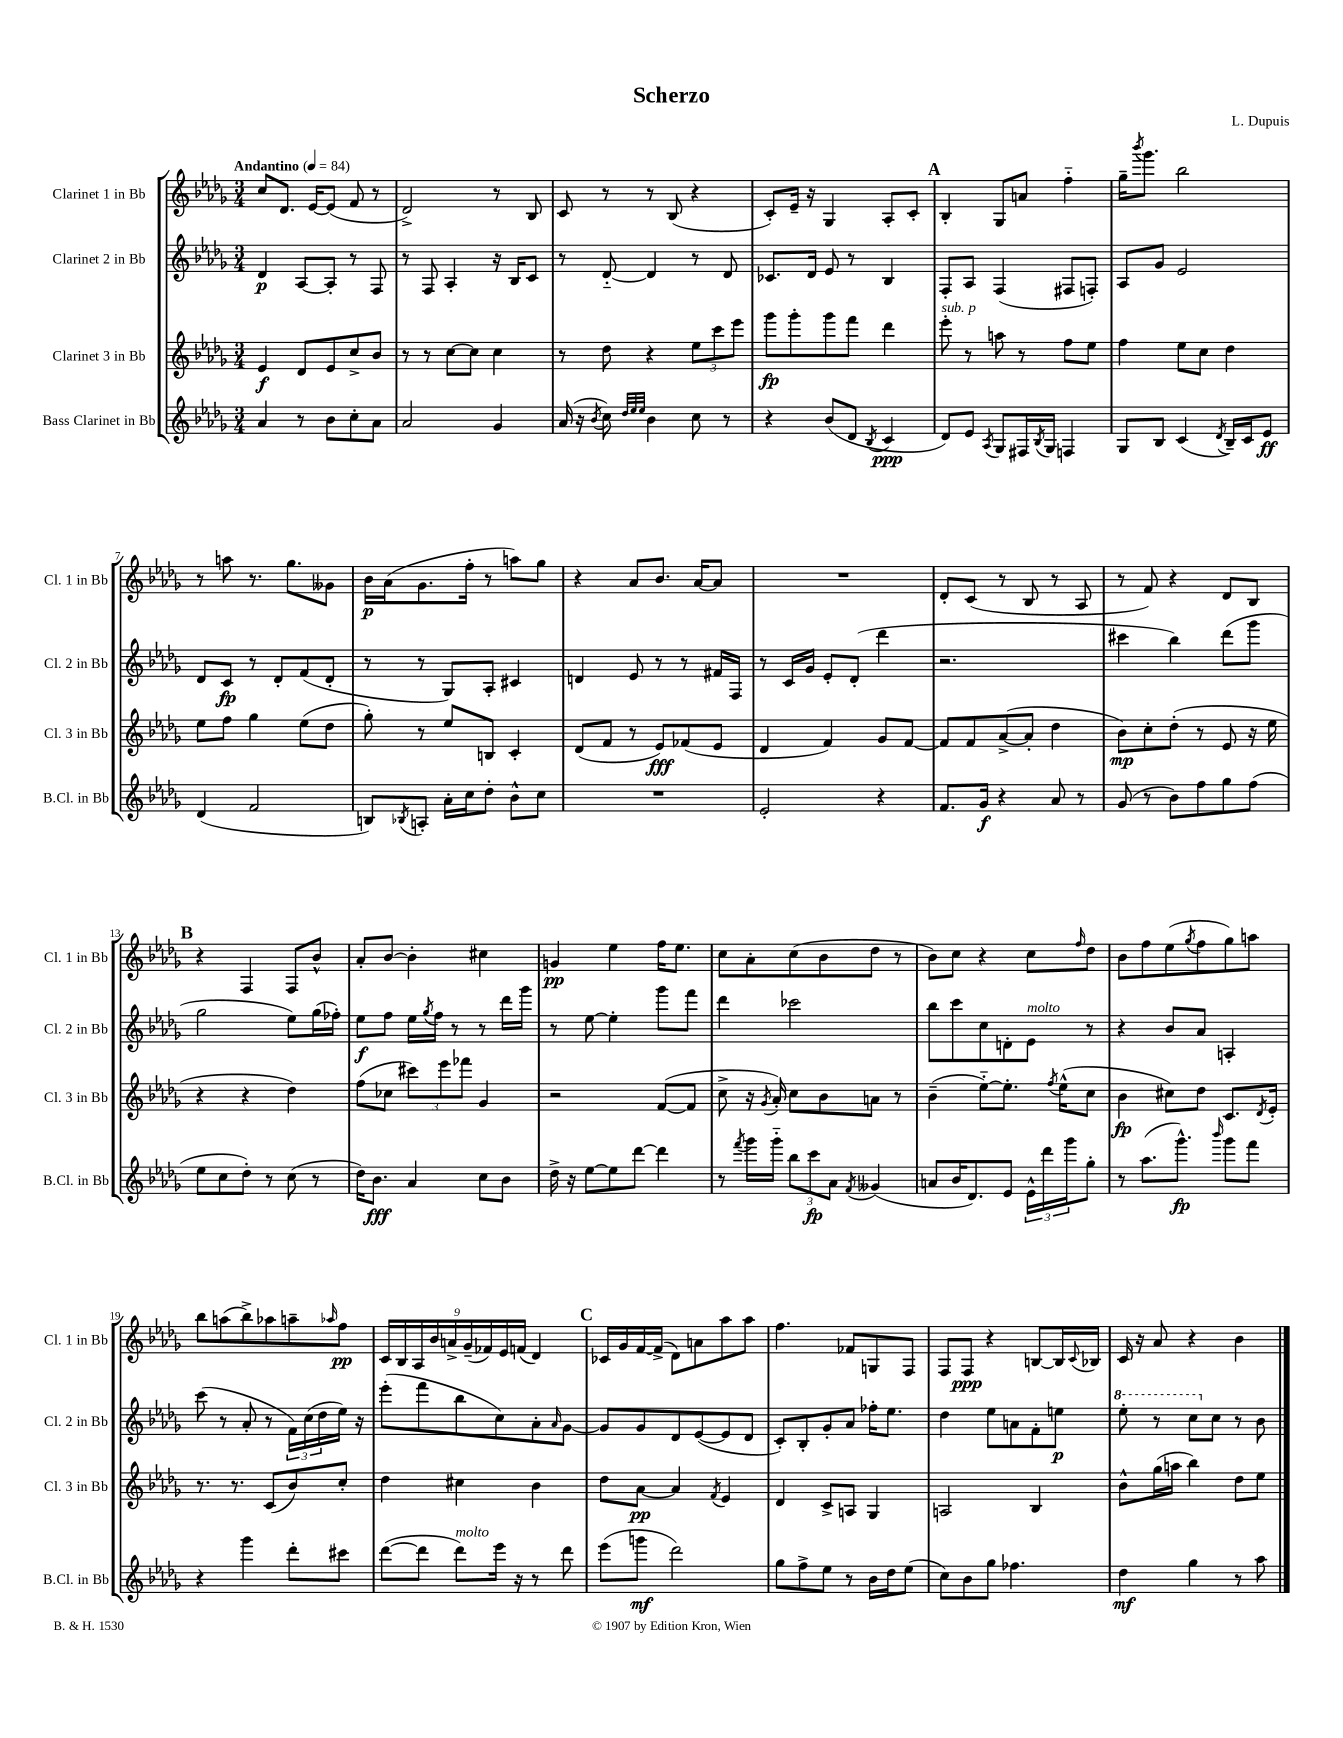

**kern	**dynam	**kern	**dynam	**kern	**dynam	**kern	**dynam
*part4	*part4	*part3	*part3	*part2	*part2	*part1	*part1
*staff4	*staff4	*staff3	*staff3	*staff2	*staff2	*staff1	*staff1
*I"Bass Clarinet in Bb	*	*I"Clarinet 3 in Bb	*	*I"Clarinet 2 in Bb	*	*I"Clarinet 1 in Bb	*
*I'B.Cl. in Bb	*	*I'Cl. 3 in Bb	*	*I'Cl. 2 in Bb	*	*I'Cl. 1 in Bb	*
*clefG2	*	*clefG2	*	*clefG2	*	*clefG2	*
*k[b-e-a-d-g-]	*	*k[b-e-a-d-g-]	*	*k[b-e-a-d-g-]	*	*k[b-e-a-d-g-]	*
*M3/4	*	*M3/4	*	*M3/4	*	*M3/4	*
*MM84	*	*MM84	*	*MM84	*	*MM84	*
=1	=1	=1	=1	=1	=1	=1	=1
!	!	!	!	!	!	!LO:TX:a:B:t=Andantino	!
4a-/	.	4e-/	f	4d-/	p	8cc/L	.
.	.	.	.	.	.	8.d-/J	.
8r	.	8d-/L	.	[8A-/L	.	.	.
.	.	.	.	.	.	[16e-/KL	.
8b-\L	.	8e-/	.	8A-'/J]	.	(8e-/J]	.
8cc'\	.	8cc^/	.	8r	.	8f/	.
8a-\J	.	8b-/J	.	8F/	.	8r	.
=2	=2	=2	=2	=2	=2	=2	=2
2a-/	.	8r	.	8r	.	2d-^/)	.
.	.	8r	.	8F/	.	.	.
.	.	[8cc\L	.	4A-'/	.	.	.
.	.	8cc\J]	.	.	.	.	.
4g-/	.	4cc\	.	16r	.	8r	.
.	.	.	.	16B-/KL	.	.	.
.	.	.	.	8c/J	.	8B-/	.
=3	=3	=3	=3	=3	=3	=3	=3
(16a-/	.	8r	.	8r	.	8c/	.
16r	.	.	.	.	.	.	.
8qb-/	.	.	.	.	.	.	.
8cc\)	.	8dd-\	.	[8d-/	.	8r	.
32qqdd-/LLL	.	.	.	.	.	.	.
32qqee-/	.	.	.	.	.	.	.
32qqee-/JJJ	.	.	.	.	.	.	.
4b-\	.	4r	.	4d-/]	.	8r	.
.	.	.	.	.	.	(8B-/	.
8cc\	.	12ee-\L	.	8r	.	4r	.
.	.	12ccc\	.	.	.	.	.
8r	.	.	.	8d-/	.	.	.
.	.	12eee-\J	.	.	.	.	.
=4	=4	=4	=4	=4	=4	=4	=4
4r	.	8ggg-\L	fp	8.c-X/L	.	8c'/L)	.
.	.	8ggg-'\	.	.	.	16e-~/Jk	.
.	.	.	.	16d-/Jk	.	16r	.
(8b-/L	.	8ggg-\	.	8e-/	.	4G-/	.
8d-/J	.	8fff\J	.	8r	.	.	.
8qB-/	.	.	.	.	.	.	.
4c/	ppp	4ddd-\	.	4B-/	.	8A-'/L	.
.	.	.	.	.	.	8c'/J	.
!!LO:REH:place=s1:t=A
=5	=5	=5	=5	=5	=5	=5	=5
!	!	!LO:TX:a:i:t=sub. p	!	!	!	!	!
8d-/L)	.	8eee-'\	.	8F'/L	.	4B-'/	.
8e-/J	.	8r	.	8A-/J	.	.	.
8qA-/	.	.	.	.	.	.	.
8G-/L	.	8aan\	.	(4F/	.	8G-/L	.
16F#X/L	.	8r	.	.	.	8an/J	.
8qB-/	.	.	.	.	.	.	.
16G-/JJ	.	.	.	.	.	.	.
4Fn/	.	8ff\L	.	8F#X/L	.	4ff\	.
.	.	8ee-\J	.	8Fn'/J)	.	.	.
=6	=6	=6	=6	=6	=6	=6	=6
8G-/L	.	4ff\	.	8A-/L	.	16gg-~\KL	.
.	.	.	.	.	.	8qbbb-/	.
.	.	.	.	.	.	8.ggg-\J	.
8B-/J	.	.	.	8g-/J	.	.	.
(4c/	.	8ee-\L	.	2e-/	.	2bb-\	.
.	.	8cc\J	.	.	.	.	.
8qd-/	.	.	.	.	.	.	.
16B-~/LL)	.	4dd-\	.	.	.	.	.
16c/J	.	.	.	.	.	.	.
8e-/J	ff	.	.	.	.	.	.
!!LO:LB:g=z
=7	=7	=7	=7	=7	=7	=7	=7
(4d-/	.	8ee-\L	.	8d-/L	.	8r	.
.	.	8ff\J	.	8c/J	fp	8aan\	.
2f/	.	4gg-\	.	8r	.	8.r	.
.	.	.	.	8d-'/L	.	.	.
.	.	.	.	.	.	8.gg-\L	.
.	.	(8ee-\L	.	(8f/	.	.	.
.	.	8dd-\J	.	8d-'/J	.	8g--X\J	.
=8	=8	=8	=8	=8	=8	=8	=8
8Bn/L)	.	8gg-'\)	.	8r	.	16b-\LL	p
.	.	.	.	.	.	(16a-\J	.
8qB-X/	.	.	.	.	.	.	.
8An'/J	.	8r	.	8r	.	8.g-\	.
16a-'\LL	.	8ee-/L	.	8G-/L)	.	.	.
16cc\J	.	.	.	.	.	16ff'\Jk	.
8dd-'\J	.	8Bn/J	.	8A-'/J	.	8r	.
8b-^^\L	.	4c'/	.	4c#X/	.	8aan\L)	.
8cc\J	.	.	.	.	.	8gg-\J	.
=9	=9	=9	=9	=9	=9	=9	=9
2.r	.	(8d-/L	.	4dn/	.	4r	.
.	.	8f/J	.	.	.	.	.
.	.	8r	.	8e-/	.	8a-/L	.
.	.	8e-/L)	fff	8r	.	8.b-/J	.
.	.	(8f-X/	.	8r	.	.	.
.	.	.	.	.	.	[16a-/KL	.
.	.	8e-/J	.	16f#X/LL	.	8a-/J]	.
.	.	.	.	16F/JJ	.	.	.
=10	=10	=10	=10	=10	=10	=10	=10
2e-'/	.	4d-/	.	8r	.	2.r	.
.	.	.	.	16c/LL	.	.	.
.	.	.	.	16g-/JJ	.	.	.
.	.	4f/)	.	8e-'/L	.	.	.
.	.	.	.	(8d-'/J	.	.	.
4r	.	8g-/L	.	4ddd-\	.	.	.
.	.	[8f/J	.	.	.	.	.
=11	=11	=11	=11	=11	=11	=11	=11
8.f/L	.	8f/L]	.	2.r	.	8d-'/L	.
.	.	8f/	.	.	.	(8c/J	.
16g-/Jk	f	.	.	.	.	.	.
4r	.	([8a-^/	.	.	.	8r	.
.	.	8a-'/J]	.	.	.	8B-/	.
8a-/	.	4dd-\	.	.	.	8r	.
8r	.	.	.	.	.	8A-/	.
=12	=12	=12	=12	=12	=12	=12	=12
(8g-/	.	8b-\L)	mp	4ccc#X\	.	8r	.
8r	.	8cc'\	.	.	.	8f/)	.
8b-\L)	.	(8dd-'\J	.	4bb-\)	.	4r	.
8ff\	.	8r	.	.	.	.	.
8gg-\	.	8e-/	.	(8ddd-\L	.	8d-/L	.
(8ff\J	.	16r	.	8ggg-\J	.	8B-/J	.
.	.	16ee-\	.	.	.	.	.
!!LO:LB:g=z
!!LO:REH:place=s1:t=B
=13	=13	=13	=13	=13	=13	=13	=13
8ee-\L	.	4r	.	2gg-\	.	4r	.
8cc\	.	.	.	.	.	.	.
8dd-'\J)	.	4r	.	.	.	4F/	.
8r	.	.	.	.	.	.	.
(8cc\	.	4dd-\)	.	8ee-\L)	.	8F/L	.
8r	.	.	.	(16gg-\L	.	8b-^^/J	.
.	.	.	.	16ff-X'\JJ)	.	.	.
=14	=14	=14	=14	=14	=14	=14	=14
16dd-\KL)	.	(8ff\L	.	8ee-\L	f	8a-'/L	.
8.b-\J	fff	.	.	.	.	.	.
.	.	8cc-X\J	.	8ff\J	.	[8b-/J	.
4a-/	.	12ccc#X\L)	.	16ee-\LL	.	4b-'\]	.
.	.	.	.	8qgg-/	.	.	.
.	.	.	.	16ff\JJ	.	.	.
.	.	12eee-\	.	.	.	.	.
.	.	.	.	8r	.	.	.
.	.	12fff-X\J	.	.	.	.	.
8cc\L	.	4g-/	.	8r	.	4cc#X\	.
8b-\J	.	.	.	16ddd-\LL	.	.	.
.	.	.	.	16ggg-\JJ	.	.	.
=15	=15	=15	=15	=15	=15	=15	=15
16dd-^\	.	2r	.	8r	.	4gn/	pp
16r	.	.	.	.	.	.	.
[8ee-\L	.	.	.	[8ee-\	.	.	.
8ee-\]	.	.	.	4ee-'\]	.	4ee-\	.
[8ddd-\J	.	.	.	.	.	.	.
4ddd-\]	.	([8f/L	.	8ggg-\L	.	16ff\KL	.
.	.	.	.	.	.	8.ee-\J	.
.	.	8f/J]	.	8fff\J	.	.	.
=16	=16	=16	=16	=16	=16	=16	=16
8r	.	8cc^\	.	4ddd-\	.	8cc\L	.
8qfff/	.	.	.	.	.	.	.
16ggg-\LL	.	16r	.	.	.	8a-'\	.
.	.	8qg-/	.	.	.	.	.
16ggg-\JJ	.	16a-'/)	.	.	.	.	.
12bb-\L	.	8cc\L	.	2ccc-X\	.	(8cc\	.
12ccc\	fp	.	.	.	.	.	.
.	.	8b-\	.	.	.	8b-\	.
12a-\J	.	.	.	.	.	.	.
8qf/	.	.	.	.	.	.	.
(4g--X/	.	8an\J	.	.	.	8dd-\J	.
.	.	8r	.	.	.	8r	.
=17	=17	=17	=17	=17	=17	=17	=17
8an/L	.	(4b-~\	.	8bb-\L	.	8b-\L)	.
16b-/K	.	.	.	8ccc\	.	8cc\J	.
8.d-/)	.	.	.	.	.	.	.
.	.	[8ee-\L)	.	8cc\	.	4r	.
8e-/J	.	8.ee-'\J]	.	8dn'\	.	.	.
!	!	!	!	!LO:TX:a:i:t=molto	!	!	!
24e-^^\LL	.	.	.	8e-\J	.	8cc\L	.
24ddd-\	.	.	.	.	.	.	.
.	.	8qff/	.	.	.	.	.
.	.	(16ee-^^\KL	.	.	.	.	.
24ggg-\J	.	.	.	.	.	.	.
.	.	.	.	.	.	16qqff/	.
8gg-'\J	.	8cc\J	.	8r	.	8dd-\J	.
=18	=18	=18	=18	=18	=18	=18	=18
8r	.	4b-\	fp	4r	.	8b-\L	.
(8.aa-\L	.	.	.	.	.	8ff\	.
.	.	8cc#X\L)	.	8b-/L	.	(8ee-\	.
8.ggg-^^\J)	fp	.	.	.	.	.	.
.	.	.	.	.	.	8qgg-/	.
.	.	8dd-\J	.	8a-/J	.	8ff\	.
16qqbbb-/	.	.	.	.	.	.	.
8ggg-\L	.	8.c/L	.	4An'/	.	8gg-\)	.
8fff\J	.	.	.	.	.	8aan\J	.
.	.	8qd-/	.	.	.	.	.
.	.	16e-'/Jk	.	.	.	.	.
!!LO:LB:g=z
=19	=19	=19	=19	=19	=19	=19	=19
4r	.	8.r	.	(8ccc\	.	8bb-\L	.
.	.	.	.	8r	.	(8aan\	.
.	.	8.r	.	.	.	.	.
4ggg-\	.	.	.	8a-'/	.	8bb-^\)	.
.	.	(8c/L	.	8r	.	8aa-X\	.
8ddd-'\L	.	8b-/)	.	24f\LL)	.	8aan~\	.
.	.	.	.	(24cc\	.	.	.
.	.	.	.	24dd-\	.	.	.
.	.	.	.	.	.	16qqaa-X/	.
8ccc#X\J	.	8cc'/J	.	16ee-\JJ)	.	8ff\J	pp
.	.	.	.	16r	.	.	.
=20	=20	=20	=20	=20	=20	=20	=20
([8ddd-\L	.	4dd-\	.	(8eee-'\L	.	18c/LL	.
.	.	.	.	.	.	18B-/	.
.	.	.	.	.	.	18A-/	.
8ddd-\J]	.	.	.	8fff\	.	.	.
.	.	.	.	.	.	18b-/	.
.	.	.	.	.	.	18an^/	.
!LO:TX:a:i:t=molto	!	!	!	!	!	!	!
8ddd-\L)	.	4cc#X\	.	8bb-\	.	.	.
.	.	.	.	.	.	(18g-~/	.
.	.	.	.	.	.	18f-X/)	.
16eee-\Jk	.	.	.	8cc\)	.	.	.
.	.	.	.	.	.	18e-/	.
16r	.	.	.	.	.	.	.
.	.	.	.	.	.	(18fn/JJ	.
8r	.	4b-\	.	8a-'\	.	4d-/)	.
.	.	.	.	16qqa-/	.	.	.
8ddd-\	.	.	.	[8g-\J	.	.	.
!!LO:REH:place=s1:t=C
=21	=21	=21	=21	=21	=21	=21	=21
(8eee-\L	.	8dd-\L	.	8g-/L]	.	16c-X/LL	.
.	.	.	.	.	.	16g-/	.
8gggn\J	mf	[8a-\J	pp	8g-/	.	[16f/	.
.	.	.	.	.	.	(16f^/JJ]	.
2ddd-\)	.	4a-/]	.	8d-/	.	8d-\L)	.
.	.	.	.	([8e-/	.	8an\	.
.	.	8qf/	.	.	.	.	.
.	.	4e-/	.	8e-/]	.	8aa-\	.
.	.	.	.	8d-/J	.	8aa-\J	.
=22	=22	=22	=22	=22	=22	=22	=22
8gg-\L	.	4d-/	.	8c'/L)	.	4.ff\	.
8ff^\	.	.	.	8B-'/	.	.	.
8ee-\J	.	8c^/L	.	8g-'/	.	.	.
8r	.	8An/J	.	8a-/J	.	8f-X/L	.
16b-\LL	.	4G-/	.	16ff-X'\KL	.	8Gn/	.
16dd-\J	.	.	.	8.ee-\J	.	.	.
(8ee-\J	.	.	.	.	.	8F/J	.
=23	=23	=23	=23	=23	=23	=23	=23
8cc\L)	.	2An/	.	4dd-\	.	8F/L	.
8b-\	.	.	.	.	.	8F/J	ppp
8gg-\J	.	.	.	8ee-\L	.	4r	.
4.ff-X\	.	.	.	8an\	.	.	.
.	.	4B-/	.	8f'\	.	[8Bn/L	.
.	.	.	.	8een\J	p	16B/L]	.
.	.	.	.	.	.	8qqc/	.
.	.	.	.	.	.	16B-X/JJ	.
=24	=24	=24	=24	=24	=24	=24	=24
*	*	*	*	*8va	*	*	*
4dd-\	mf	8b-^^\L	.	8eee-'\	.	16c/	.
.	.	.	.	.	.	16r	.
.	.	(16gg-\L	.	8r	.	8a-/	.
.	.	16aan\JJ	.	.	.	.	.
4gg-\	.	4bb-\)	.	8ccc\L	.	4r	.
*	*	*	*	*X8va	*	*	*
.	.	.	.	8cc\J	.	.	.
8r	.	8dd-\L	.	8r	.	4b-\	.
8aa-\	.	8ee-\J	.	8b-\	.	.	.
==	==	==	==	==	==	==	==
*-	*-	*-	*-	*-	*-	*-	*-
